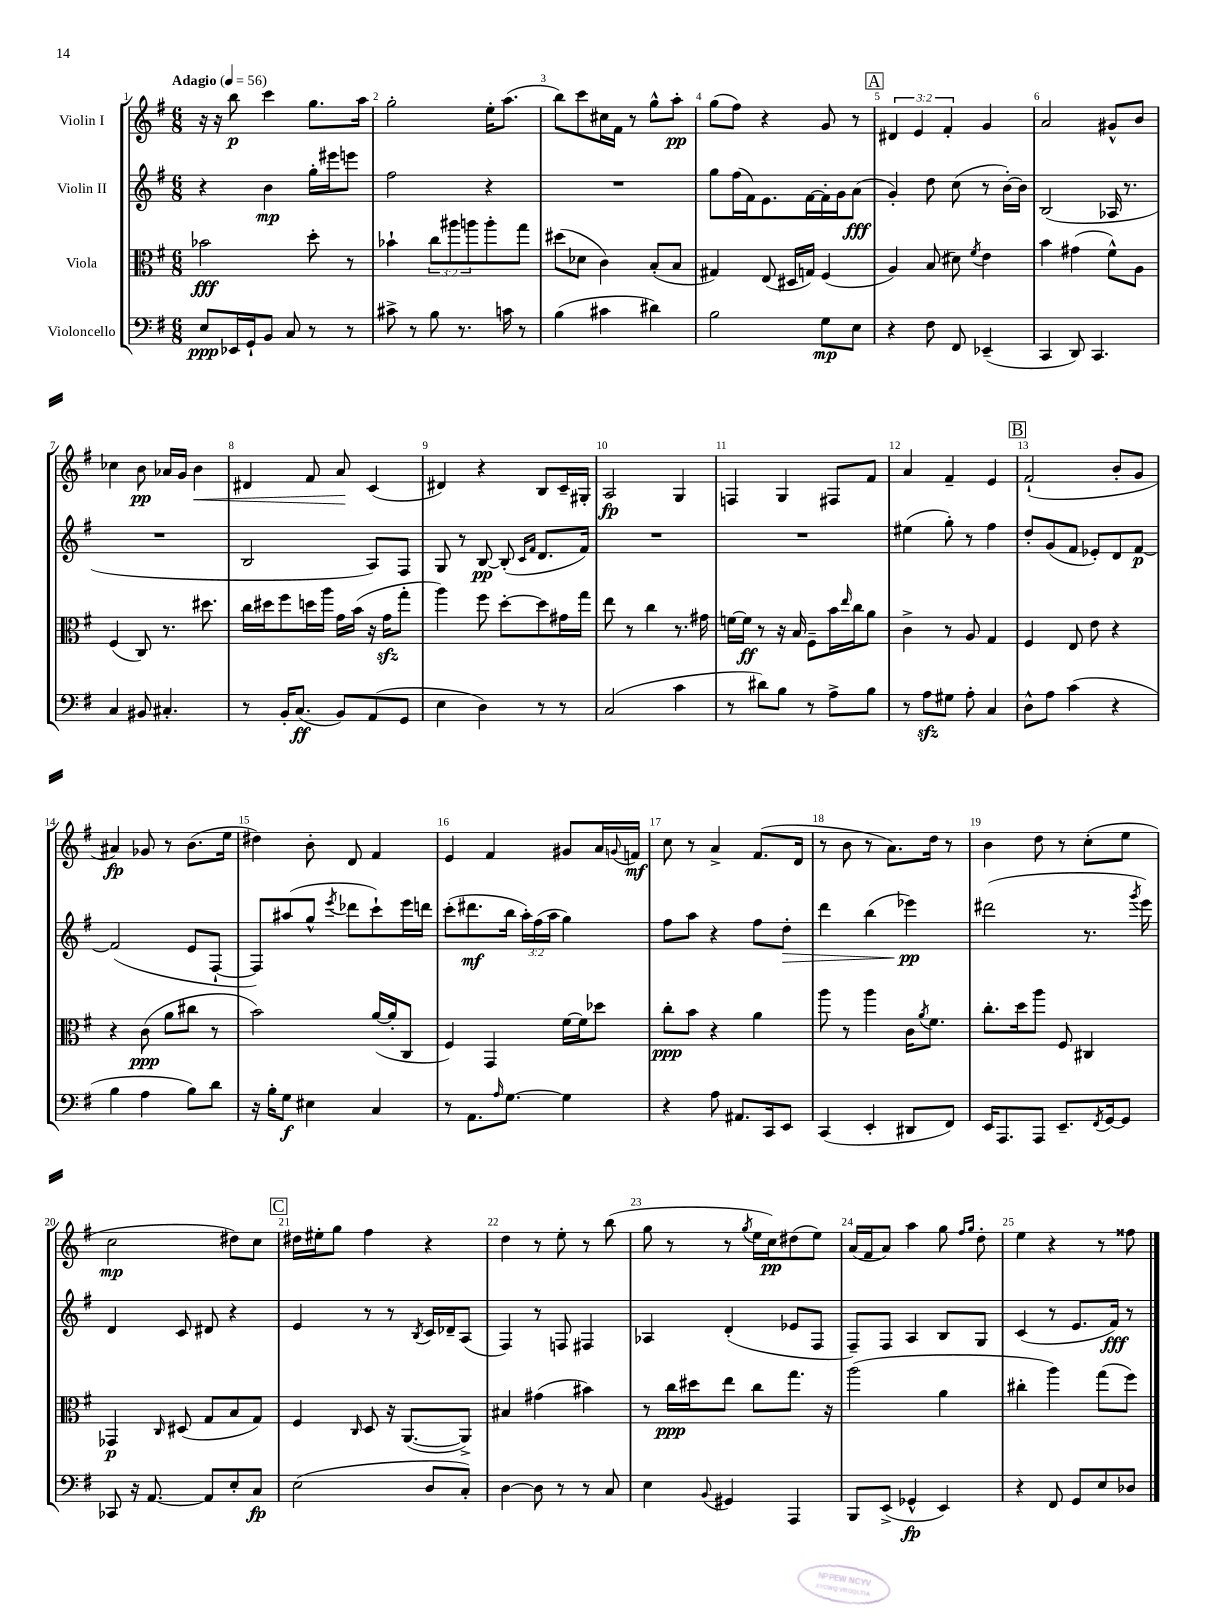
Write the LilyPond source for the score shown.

<<
\new StaffGroup <<
\new Staff = "s0" \with { instrumentName = "Violin I" } {
    \clef treble \key g \major \numericTimeSignature \time 6/8 \override Staff.TupletNumber.text = #tuplet-number::calc-fraction-text \tempo "Adagio" 4 = 56
    r16 r16 b''8\p c'''4 g''8. a''16 |
    g''2-. e''16-. a''8.( |
    b''8) c'''8 cis''16 fis'16 r8 g''8-^ a''8-.\pp |
    g''8( fis''8) r4 g'8 r8 |
    \mark \markup { \box "A" } \tuplet 3/2 { dis'4 e'4 fis'4-. } g'4 |
    a'2 gis'8-^ b'8 |
    ces''4 b'8\pp aes'16 g'16 b'4\< |
    dis'4 fis'8 a'8\! c'4( |
    dis'4) r4 b8 c'16-- gis16-. |
    a2\fp g4 |
    f4 g4 fis8 fis'8 |
    a'4 fis'4-- e'4 |
    \mark \markup { \box "B" } fis'2-!( b'8-. g'8 |
    ais'4\fp) ges'8 r8 b'8.( e''16 |
    dis''4) b'8-. d'8 fis'4 |
    e'4 fis'4 gis'8 a'16 \appoggiatura { g'8 } f'16\mf |
    c''8 r8 a'4-> fis'8.( d'16 |
    r8 b'8 r8 a'8.) d''16 r8 |
    b'4 d''8 r8 c''8-.( e''8 |
    c''2\mp dis''8) c''8 |
    \mark \markup { \box "C" } dis''16 eis''16-. g''8 fis''4 r4 |
    d''4 r8 e''8-. r8 b''8( |
    g''8 r8 r8 \acciaccatura { g''8 } e''16 c''16\pp) dis''8( e''8) |
    a'16( fis'16 a'8) a''4 g''8 \grace { fis''16 g''16 } d''8-. |
    e''4 r4 r8 fisis''8 \bar "|." |
}
\new Staff = "s1" \with { instrumentName = "Violin II" } {
    \clef treble \key g \major \numericTimeSignature \time 6/8 \override Staff.TupletNumber.text = #tuplet-number::calc-fraction-text
    r4 b'4\mp g''16-. eis'''16 e'''8 |
    fis''2 r4 |
    R2. |
    g''8 fis''16( fis'16) e'8. fis'16~ fis'16-. g'16 a'8\fff( |
    \mark \markup { \box "A" } g'4-.) d''8 c''8( r8 b'16~-.) b'16 |
    b2( aes16 r8. |
    R2. |
    b2 a8) fis8 |
    g8 r8 b8~\pp b8-.( \grace { c'16 fis'16 } d'8. fis'16) |
    R2. |
    R2. |
    eis''4( g''8-.) r8 fis''4 |
    \mark \markup { \box "B" } d''8-. g'8( fis'8 ees'8-.) d'8 fis'8~\p |
    fis'2( e'8 fis8~-! |
    fis8) ais''8( g''8-^ \acciaccatura { e'''8 } des'''8 c'''8-!) e'''16 d'''16 |
    c'''8-.( dis'''8.\mf b''16 \tuplet 3/2 { a''16-.) fis''16( a''16 } g''4) |
    fis''8 a''8 r4 fis''8 d''8-.\> |
    d'''4 b''4( ees'''4\pp\!) |
    dis'''2( r8. \acciaccatura { g'''8 } e'''16) |
    d'4 c'8 dis'8 r4 |
    \mark \markup { \box "C" } e'4 r8 r8 \acciaccatura { b8 } c'16 des'16-- a8( |
    fis4) r8 f8 fis4 |
    aes4 d'4-.( ees'8 fis8 |
    fis8--) fis8 a4 b8 g8 |
    c'4( r8 e'8. fis'16\fff) r8 \bar "|." |
}
\new Staff = "s2" \with { instrumentName = "Viola" } {
    \clef alto \key g \major \numericTimeSignature \time 6/8 \override Staff.TupletNumber.text = #tuplet-number::calc-fraction-text
    bes'2\fff d''8-. r8 |
    bes'4-! \tuplet 3/2 { c''8 ais''8 a''8 } a''8-. g''8 |
    dis''8( des'8 c'4) b8-.( b8 |
    gis4) e8( dis16 g16) fis4( |
    \mark \markup { \box "A" } a4) b8( dis'8) \acciaccatura { fis'8 } e'4 |
    b'4 gis'4( fis'8-^) a8 |
    fis4( c8) r8. dis''8. |
    c''16 dis''16 fis''8 d''16 a''16 g'16 b'16( r16 g'16\sfz g''8-. |
    a''4) fis''8 d''8~-. d''8 gis'16 g''16 |
    e''8 r8 c''4 r8. gis'16 |
    f'16~ f'16\ff r8 r16 b16 fis8-- b'16 \grace { e''16 } c''16 a'8 |
    c'4-> r8 a8 g4 |
    \mark \markup { \box "B" } fis4 e8 e'8 r4 |
    r4 c'8\ppp( a'8 cis''8 r8 |
    b'2) a'16~( a'16-. c8 |
    fis4) g,4 fis'16~ fis'16 des''8 |
    c''8-.\ppp b'8 r4 a'4 |
    a''8 r8 a''4 c'16 \acciaccatura { a'8 } fis'8. |
    c''8.-. d''16 a''8 fis8 cis4 |
    ges,4\p \grace { c16 } dis8( g8 b8 g8) |
    \mark \markup { \box "C" } fis4 \grace { c16 } d8 r16 a,8.~( a,8->) |
    bis4 gis'4( bis'4) |
    r8 c''16\ppp dis''16 e''8 c''8 g''8. r16 |
    a''2( a'4 |
    cis''4-. a''4) g''8( fis''8) \bar "|." |
}
\new Staff = "s3" \with { instrumentName = "Violoncello" } {
    \clef bass \key g \major \numericTimeSignature \time 6/8
    e8\ppp ees,16 g,16-! b,8 c8 r8 r8 |
    cis'8-> r8 b8 r8. c'16 r8 |
    b4( cis'4 dis'4) |
    b2 g8\mp e8 |
    \mark \markup { \box "A" } r4 fis8 fis,8 ees,4--( |
    c,4 d,8) c,4. |
    c4 bis,8 cis4.-. |
    r8 b,16-. c8.\ff( b,8) a,8( g,8 |
    e4 d4) r8 r8 |
    c2( c'4 |
    r8 dis'8) b8 r8 a8-> b8 |
    r8 a8\sfz gis8 a8-. c4 |
    \mark \markup { \box "B" } d8-^ a8 c'4( r4 |
    b4 a4 b8) d'8 |
    r16 b16-. g8\f eis4 c4 |
    r8 a,8. \grace { a16 } g8.~ g4 |
    r4 a8 ais,8. c,16 e,8 |
    c,4( e,4-. dis,8 fis,8) |
    e,16 a,,8. a,,8 e,8.-- \acciaccatura { fis,8 } g,16~ g,8 |
    ces,8 r16 a,8.~ a,8 e8-. c8\fp |
    \mark \markup { \box "C" } e2( d8 c8-.) |
    d4~ d8 r8 r8 c8 |
    e4 \appoggiatura { b,8 } gis,4 a,,4 |
    b,,8 e,8->( ges,4-^\fp e,4) |
    r4 fis,8 g,8 e8 des8 \bar "|." |
}
>>
>>
\layout { \context { \Score \override BarNumber.break-visibility = ##(#f #t #t) barNumberVisibility = #all-bar-numbers-visible } }
